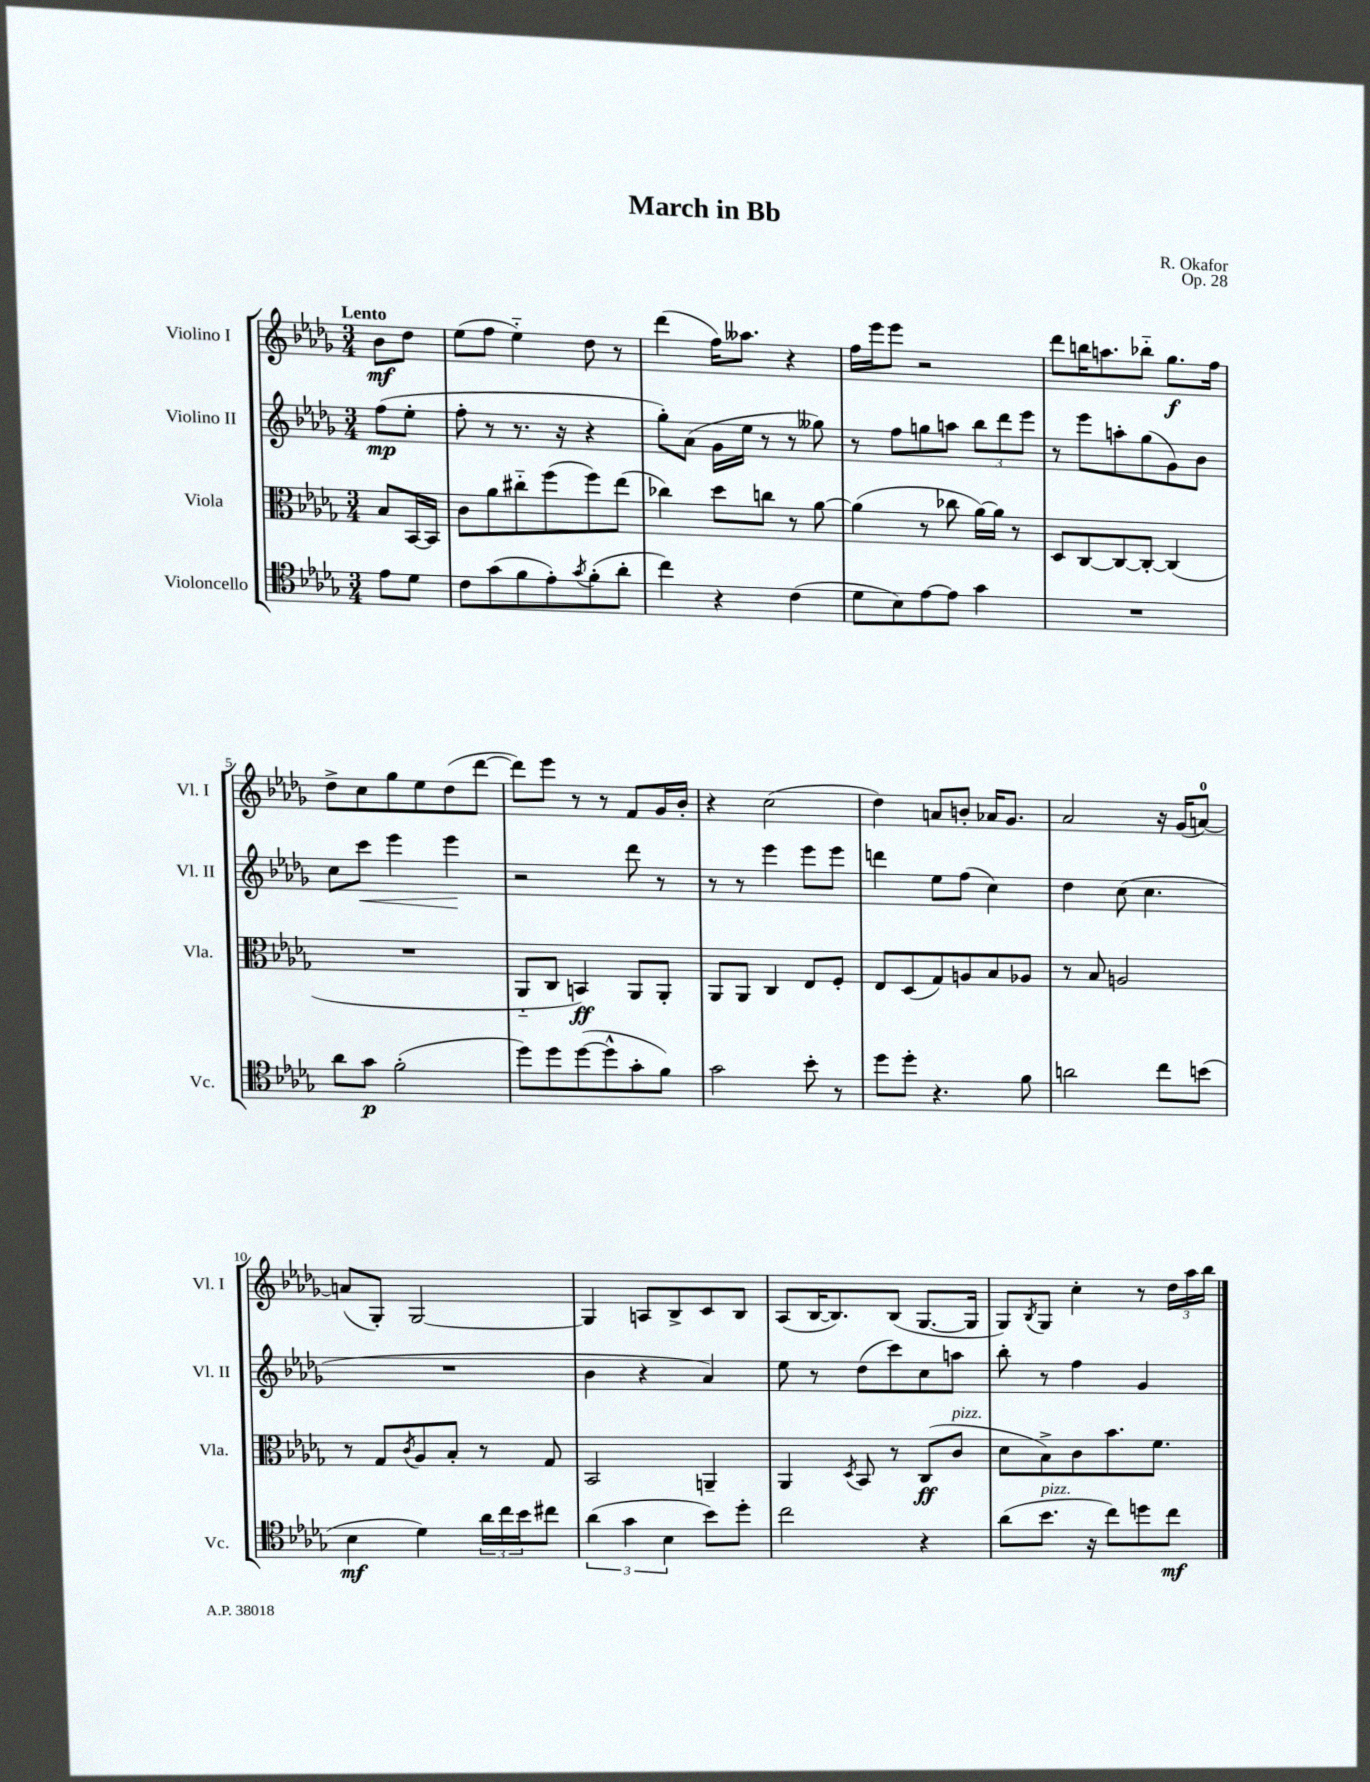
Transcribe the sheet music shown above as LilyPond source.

\header { title = "March in Bb" composer = "R. Okafor" opus = "Op. 28" }
<<
\new StaffGroup <<
\new Staff = "s0" \with { instrumentName = "Violino I" shortInstrumentName = "Vl. I" } {
    \clef treble \key des \major \numericTimeSignature \time 3/4 \partial 4 \tempo "Lento"
    bes'8\mf des''8 |
    ees''8( f''8 ees''4-_) des''8 r8 |
    des'''4( f''16) aeses''8. r4 |
    f''16 ees'''16 ees'''8 r2 |
    des'''8 b''16 a''8. bes''8-_ ges''8.\f f''16 |
    des''8-> c''8 ges''8 ees''8 des''8( des'''8~ |
    des'''8) ees'''8 r8 r8 f'8 ges'16 bes'16-. |
    r4 c''2( |
    des''4) a'8 b'8-. aes'16 ges'8. |
    aes'2 r16 ges'16( a'8-0~) |
    a'8( ges8-.) ges2~ |
    ges4 a8 bes8-> c'8 bes8 |
    aes8( bes16~ bes8.) bes8( ges8.~ ges16 |
    ges8) \acciaccatura { bes8 } ges8 c''4-. r8 \tuplet 3/2 { des''16 aes''16 bes''16 } \bar "|." |
}
\new Staff = "s1" \with { instrumentName = "Violino II" shortInstrumentName = "Vl. II" } {
    \clef treble \key des \major \numericTimeSignature \time 3/4 \partial 4
    f''8\mp( ees''8-. |
    f''8-. r8 r8. r16 r4 |
    ges''8-.) aes'8( ges'16 ees''16 r8 r8 geses''8) |
    r8 f''8 g''8 a''8 \tuplet 3/2 { bes''8 des'''8 ees'''8 } |
    r8 ees'''8 a''8-. ges''8( ges'8) bes'8 |
    c''8 c'''8\< ees'''4 ees'''4\! |
    r2 des'''8 r8 |
    r8 r8 ees'''4 ees'''8 ees'''8 |
    d'''4 ees''8 f''8( c''4) |
    des''4 c''8( c''4. |
    R2. |
    bes'4 r4 aes'4) |
    ees''8 r8 des''8( c'''8) c''8 a''8 |
    bes''8-. r8 f''4 ges'4 \bar "|." |
}
\new Staff = "s2" \with { instrumentName = "Viola" shortInstrumentName = "Vla." } {
    \clef alto \key des \major \numericTimeSignature \time 3/4 \partial 4
    bes8 bes,16~ bes,16 |
    c'8 aes'8 cis''8-_ f''8( f''8) ees''8( |
    ces''4) des''8 c''8 r8 aes'8~ |
    aes'4( r8 ces''8 aes'16~) aes'16 r8 |
    des8 c8~ c8~ c8~-. c4( |
    R2. |
    aes,8-_ c8 b,4\ff) aes,8 aes,8-. |
    aes,8 aes,8 c4 ees8 f8-. |
    ees8 des8( ges8) a8 bes8 aes8 |
    r8 bes8 a2 |
    r8 ges8 \acciaccatura { c'8 } aes8 bes8-. r8 ges8 |
    bes,2 a,4-- |
    aes,4 \acciaccatura { des8 } bes,8 r8 c8\ff( c'8^\markup { \italic "pizz." } |
    des'8 bes8->) c'8 bes'8. f'8. \bar "|." |
}
\new Staff = "s3" \with { instrumentName = "Violoncello" shortInstrumentName = "Vc." } {
    \clef tenor \key des \major \numericTimeSignature \time 3/4 \partial 4
    ees'8 des'8 |
    c'8 ges'8( f'8 ees'8-.) \acciaccatura { ges'8 } f'8-.( aes'8-. |
    c''4) r4 c'4( |
    des'8 bes8) ees'8~ ees'8 ges'4 |
    R2. |
    aes'8 ges'8\p f'2-.( |
    des''8) des''8 des''8~( des''8-^ ges'8-. f'8) |
    ges'2 bes'8-. r8 |
    des''8 des''8-. r4. f'8 |
    a'2 c''8 b'8( |
    bes4\mf des'4) \tuplet 3/2 { aes'16 c''16 bes'16 } cis''8 |
    \tuplet 3/2 { aes'4( ges'4 bes4 } bes'8) des''8-. |
    c''2 r4 |
    aes'8( bes'8.^\markup { \italic "pizz." } r16 c''8) d''8 c''8\mf \bar "|." |
}
>>
>>
